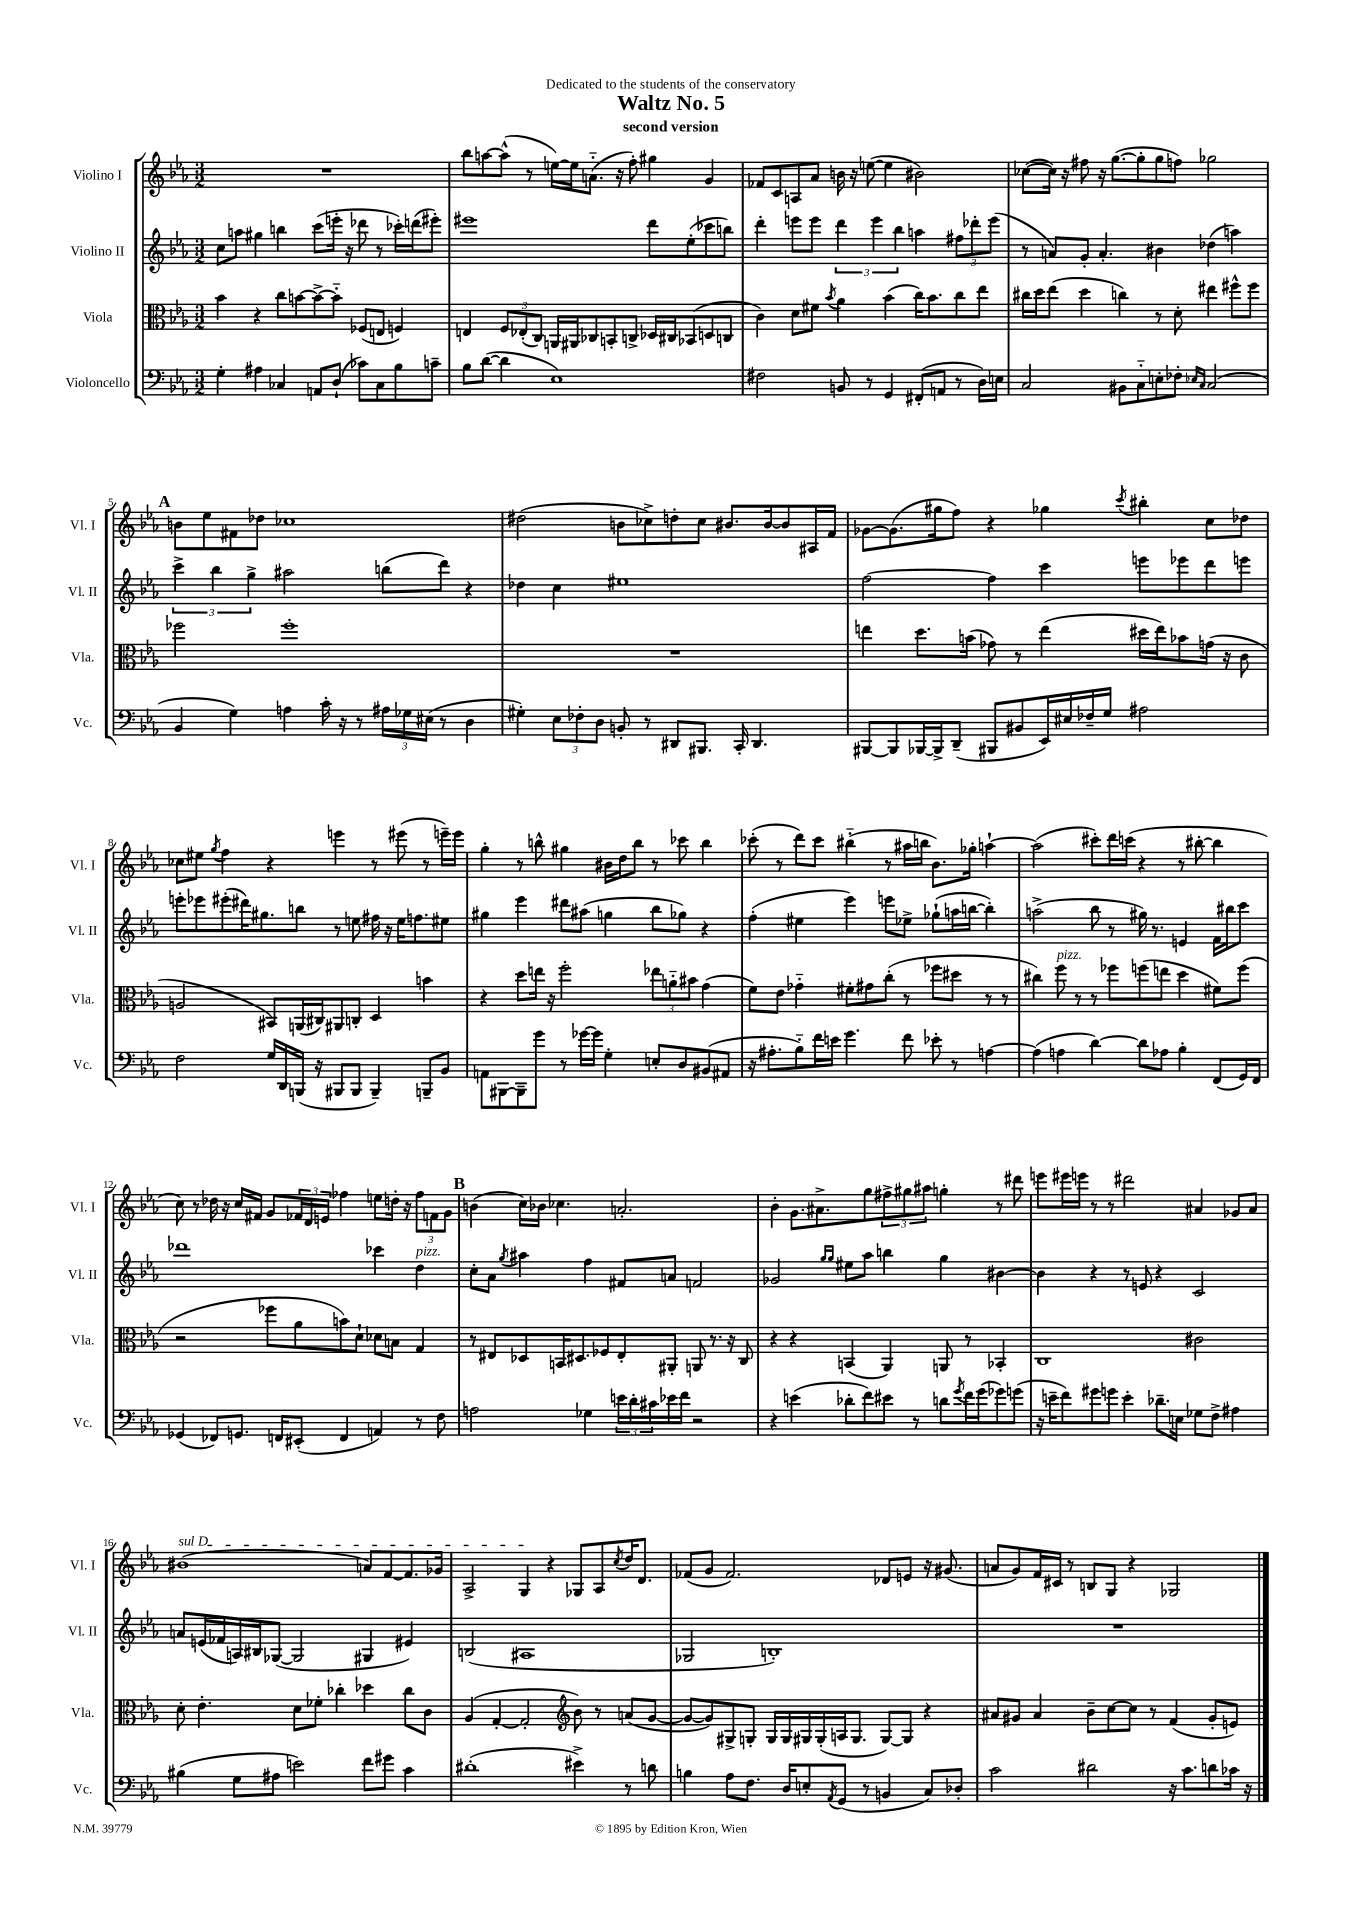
\header { title = "Waltz No. 5" subtitle = "second version" dedication = "Dedicated to the students of the conservatory" }
<<
\new StaffGroup <<
\new Staff = "s0" \with { instrumentName = "Violino I" shortInstrumentName = "Vl. I" } {
    \clef treble \key ees \major \numericTimeSignature \time 3/2
    R1. |
    bes''8 a''8~ a''8-^( r8 e''16~) e''16 a'8.-_( r16 f''8-.) gis''4 g'4 |
    fes'8 c'8 a8 aes'8 b'16 r16 e''8~( e''4 bis'2) |
    ces''8~( ces''16) r16 fis''8 r16 g''8.~( g''8-. g''8 f''8) ges''2 |
    \mark \markup { \bold "A" } b'8 ees''8 fis'8 des''8 ces''1 |
    dis''2( b'8 ces''8->) d''8-. ces''8 bis'8. bis'16~ bis'8 ais16 f'16 |
    ges'8~ ges'8.( gis''16 f''8) r4 ges''4 \acciaccatura { c'''8 } bis''4-. c''8 des''8 |
    ces''8 eis''8 \acciaccatura { g''8 } f''4 r4 e'''4 r8 eis'''8( r8 e'''16--) e'''16 |
    g''4-. r8 b''8-^ gis''4 bis'16 d''16 b''8 r8 ces'''8 b''4 |
    ces'''8-.( r8 d'''8) ces'''8 bis''4-_( r8 ais''16 b''16 bes'8.) ges''16-. a''4~-! |
    a''2( cis'''8-.) d'''16 c'''16( r4 r8 bis''8~-. bis''4 |
    c''8) r8 des''16 r16 c''16 fis'16 g'8 \tuplet 3/2 { fes'16 d'16 e'16 } fes''4 e''8 d''16-. r16 \tuplet 3/2 { fes''8 f'8 g'8 } |
    \mark \markup { \bold "B" } b'4( c''16) bes'16 ces''4. a'2.-. |
    bes'4-. g'8. ais'8.-> g''8 \tuplet 3/2 { fis''8-> gis''8 ais''8 } g''4-. r8 dis'''8 |
    e'''8 eis'''16 e'''16 r8 r8 dis'''2 ais'4 ges'8 ais'8 |
    \once \override TextSpanner.bound-details.left.text = \markup { \italic "sul D" } bis'1\startTextSpan( a'8) f'8~ f'8. ges'16 |
    aes2-> g4\stopTextSpan r4 ges8 aes8 \acciaccatura { c''8 } d''16 d'8. |
    fes'8( g'8 fes'2.) des'8 e'8 r16 gis'8.( |
    a'8 g'8) f'16 cis'16 r8 b8 g8 r4 ges2 \bar "|." |
}
\new Staff = "s1" \with { instrumentName = "Violino II" shortInstrumentName = "Vl. II" } {
    \clef treble \key ees \major \numericTimeSignature \time 3/2
    c''8 a''8 gis''4 b''4 c'''8( e'''16-. r16 des'''8 r8 ces'''16-.) d'''16( eis'''8-.) |
    eis'''1 d'''8 ees''8-.( ces'''8 b''8) |
    d'''4-. e'''8 e'''8 \tuplet 3/2 { d'''4 e'''4 bes''4 } a''4 \tuplet 3/2 { fis''8 des'''8-. e'''8( } |
    r8 a'8) g'8-. a'4.-. bis'4 des''4( a''4) |
    \mark \markup { \bold "A" } \tuplet 3/2 { c'''4-> bes''4 g''4-> } ais''2 b''8( d'''8) r4 |
    des''4 c''4 eis''1 |
    f''2~ f''4 c'''4 e'''8 ees'''8 d'''8 e'''8 |
    e'''8-. ees'''8 eis'''8-.( dis'''16) gis''8. b''8 r8 e''8 fis''16 r16 e''16 f''8. eis''8 |
    gis''4 ees'''4 dis'''8 ais''8( g''4 bes''8 ges''8) r4 |
    f''4-.( eis''4 ees'''4) e'''8 ees''8-> ges''8-!( a''16 b''16~ b''4-.) |
    a''2->( bes''8 r8 gis''16) r8. e'4 f'16 bis''16 c'''8 |
    des'''1 ces'''4 d''4^\markup { \italic "pizz." } |
    \mark \markup { \bold "B" } c''8-. aes'8 \acciaccatura { g''8 } ais''4 f''4 fis'8 a'8 f'2 |
    ges'2 \grace { g''16 g''16 } eis''8 aes''8 b''4 g''4 bis'4~ |
    bis'4 r4 r8 e'8 r4 c'2 |
    a'8 e'16( fes'16 a16) bis16 ges8~( ges2 gis4 eis'4) |
    b2( ais1 |
    ges2 b1-.) |
    R1. \bar "|." |
}
\new Staff = "s2" \with { instrumentName = "Viola" shortInstrumentName = "Vla." } {
    \clef alto \key ees \major \numericTimeSignature \time 3/2
    bes'4 r4 c''8 b'8~ b'8~-> b'8-_ fes8( e8 f4) |
    e4 \tuplet 3/2 { f8 ees8-.( c8) } a,16 ais,16 ces8 b,8-. c8-> des16 cis16 bes,8( d8 c8 |
    c'4) d'8 fis'8 \acciaccatura { bes'8 } aes'4 bes'4( c''16) bes'8. c''8 ees''8 |
    cis''16 d''16 ees''8( d''4 c''4) r8 d'8-. eis''4 fis''8-^ fis''8 |
    \mark \markup { \bold "A" } fes''2 fes''1-. |
    R1. |
    e''4 d''8. b'16( ges'8) r8 e''4( dis''16 e''16) bes'8 g'16( r16 c'8 |
    a2 bis,8) a,16( cis16) ais,8 c8-. d4 b'4 |
    r4 d''8 e''16 r16 f''2-. \tuplet 3/2 { ees''8 a'8-_ bis'8 } g'4( |
    f'8) ees'8 ges'4-_ fis'8-. gis'8 c''8-.( r8 fes''8 dis''8 r8 r8 |
    cis''4) f''8^\markup { \italic "pizz." } r8 r8 fes''8 f''8( e''8 d''4 fis'8) f''8( |
    r2 fes''8 aes'8 b'8) d'8-! des'8 b8 g4 |
    \mark \markup { \bold "B" } r8 eis8 des8 b,16 dis8. fes8 eis8-. ais,8-. a,8 r8. r16 c8 |
    r4 r4 b,4( aes,4) a,8 r8 bes,4-. |
    c1 cis'2 |
    d'8-. ees'4.-. d'8 fes'8-. ces''4-. des''4 ces''8 c'8 |
    aes4( g4~-. g2-. \clef treble bes'8) r8 a'8( g'8~ |
    g'8~ g'8) gis8-> g8-. g16 g16 gis16 gis16-.( a16 gis8. gis8~) gis8 r4 |
    ais'8 gis'8 ais'4 bes'8-- c''8~ c''8 r8 f'4( gis'8-. e'8) \bar "|." |
}
\new Staff = "s3" \with { instrumentName = "Violoncello" shortInstrumentName = "Vc." } {
    \clef bass \key ees \major \numericTimeSignature \time 3/2
    g4-. ais4 ces4 a,8 d8-!( ces'8) ces8 bes8 c'8-- |
    bes8 d'8~( d'4 ees1) |
    fis2 b,8 r8 g,4 fis,8-.( a,8 r8 d16) e16 |
    c2 bis,8 c8-_ e8-. fes8-. \grace { ees16 c16 } c2( |
    \mark \markup { \bold "A" } bes,4 g4) a4 c'16-. r16 r8 \tuplet 3/2 { ais16 ges16 eis16( } r8 d4 |
    gis4-.) \tuplet 3/2 { ees8 fes8-. d8 } b,8-. r8 dis,8 bis,,8. c,16-. dis,4. |
    bis,,8~ bis,,8 bes,,16~ bes,,16-> d,8--( bis,,8 bis,8 ees,16) eis16 fes16-- g16 ais2 |
    f2 g16 d,16 b,,16( r16 bis,,8 bis,,8 bis,,4--) b,,8-- bes,8 |
    a,8 bis,,8~ bis,,8-- g'8 r8 ges'16~ ges'16 g4-. e8-. d8 bis,8( ais,8 |
    r16 ais8.-. bes8-_) f'16 e'16 g'4. f'8 ees'8-. r8 a4~ |
    a4( a4 d'4~) d'8 aes8 bes4-. f,8( g,16) f,16 |
    ges,4( fes,8) g,8. f,16 eis,8-.( f,4 a,4) r8 f8 |
    \mark \markup { \bold "B" } a2 ges4 \tuplet 3/2 { e'16 d'16-. cis'16 } ees'16 f'16 r2 |
    r4 e'4( des'8-. f'8) eis'8 r8 d'8 \acciaccatura { g'8 } f'16 g'16( ges'8) g'8( |
    r16 e'16-- f'8) gis'8 g'8 e'4-. des'8.-- e16 ges8 f8-> ais4 |
    bis4( g8 ais8 e'2) f'8 gis'8 c'4 |
    dis'1-.( eis'4->) r8 d'8 |
    b4 aes8 f8. d16 e8-. \acciaccatura { aes,8 } g,8( r8 b,4 c8) des8-. |
    c'2 dis'2 r16 c'8. d'8 ces'16 r16 \bar "|." |
}
>>
>>
